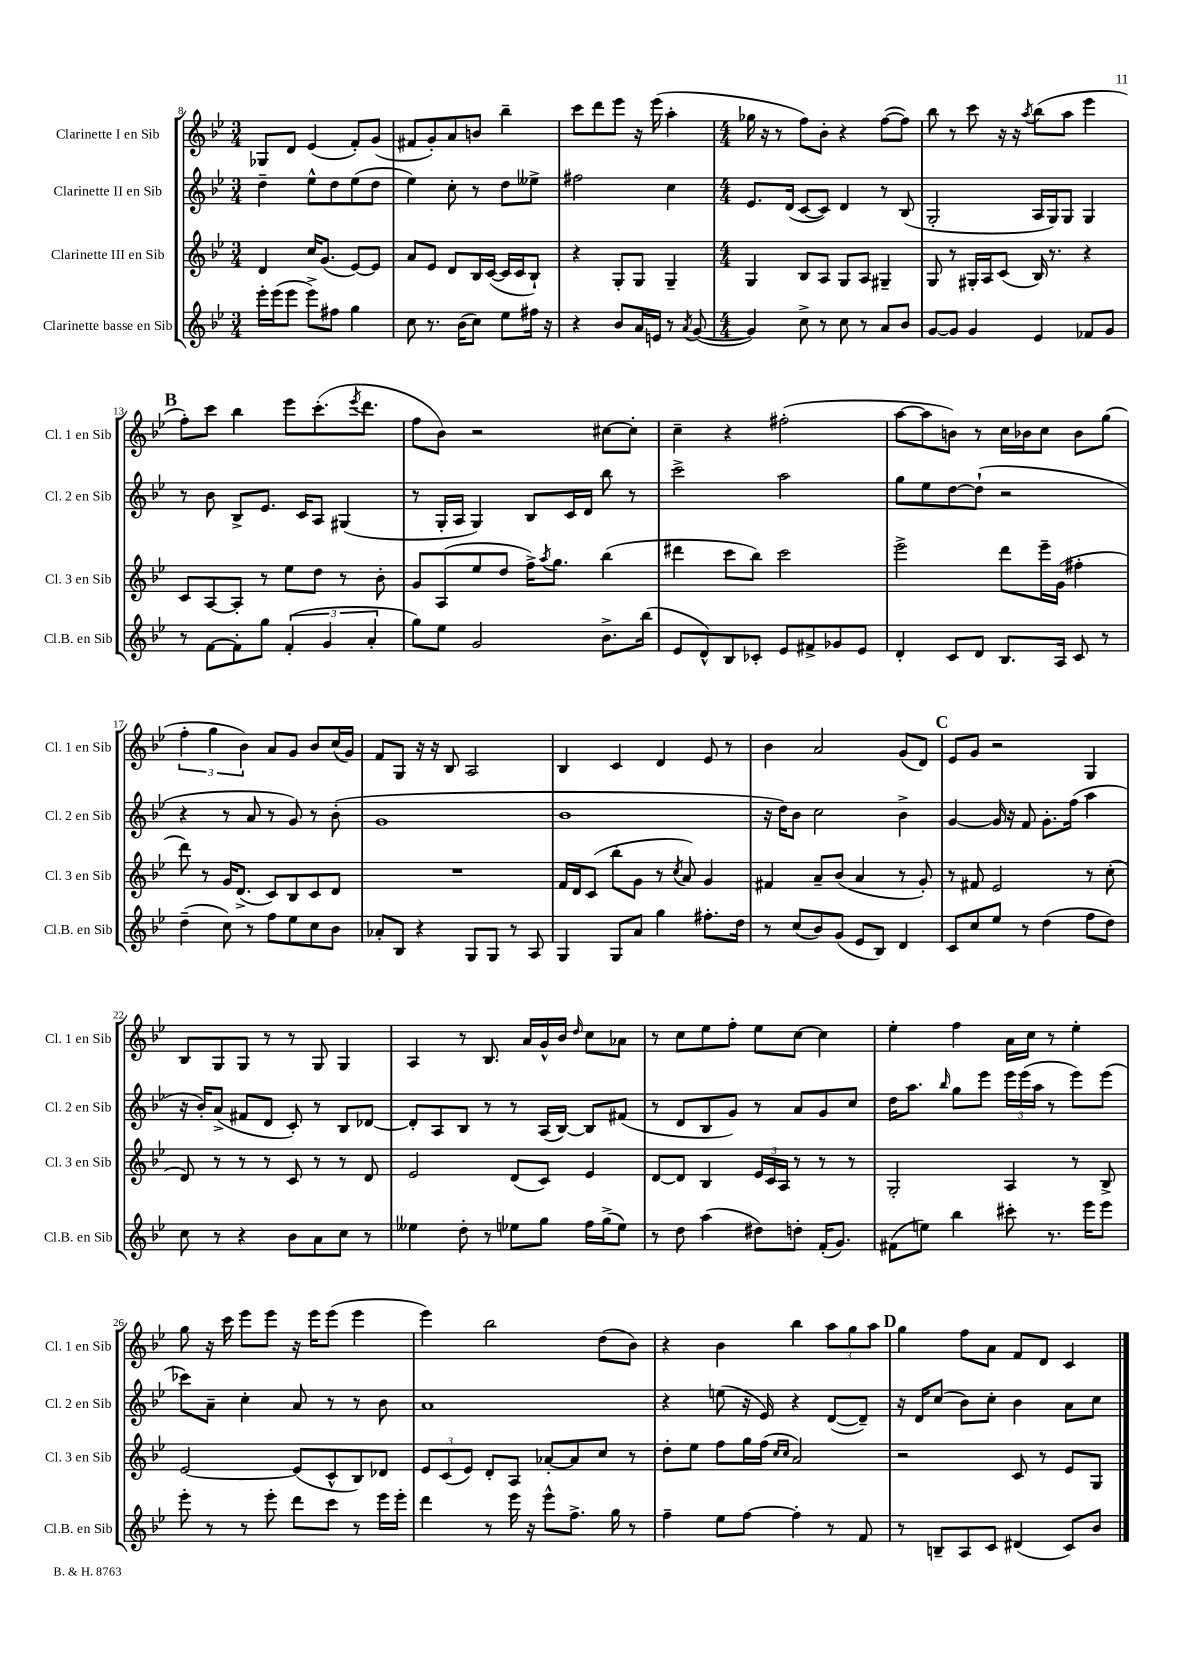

**kern	**kern	**kern	**kern
*staff4	*staff3	*staff2	*staff1
*clefG2	*clefG2	*clefG2	*clefG2
*k[b-e-]	*k[b-e-]	*k[b-e-]	*k[b-e-]
*M3/4	*M3/4	*M3/4	*M3/4
16eee-'\LL	4d/	4dd~\	8G-/L
(16eee-\J	.	.	.
8eee-\J	.	.	8d/J
8eee-^\L)	16cc/LK	8ee-^^\L	(4e-/
.	(8.g/J	.	.
8ff#\J	.	8dd\	.
4gg\	[8e-/L)	(8ee-\	8f'/L)
.	8e-/]J	8dd\J	(8g/J
=	=	=	=
8cc\	8a/L	4ee-\)	8f#/L
8.r	8e-/J	.	8g'/)
.	8d/L	8cc'\	8a/
(16b-\LK	.	.	.
8cc\J)	16B-/L	8r	8b/J
.	([16c/JJ	.	.
8ee-\L	16c/]LL	8dd\L	4bb-~\
.	16c/J	.	.
16ff#\Jk	8B-`/J)	8ee--^\J	.
16r	.	.	.
=	=	=	=
4r	4r	2ff#\	8ccc\L
.	.	.	8ddd\
8b-/L	8G'/L	.	8eee-\J
16a/L	8G/J	.	16r
16e/JJ	.	.	(16eee-\
8r	4G~/	4cc\	4aa'\
8qa/	.	.	.
([8g/	.	.	.
=	=	=	=
*M4/4	*M4/4	*M4/4	*M4/4
4g/])	4G/	8.e-/L	16gg-\
.	.	.	16r
.	.	.	8r
.	.	(16d/Jk	.
8cc^\	8B-/L	[8c/L	8ff\L)
8r	8A/J	8c/]J)	8b-'\J
8cc\	8G/L	4d/	4r
8r	8A/J	.	.
8a/L	4G#~/	8r	([8ff\L
8b-/J	.	(8B-/	8ff\]J)
=	=	=	=
[8g/L	8G/	2G'/	8bb-\
8g/]J	8r	.	8r
4g/	16G#'/LL	.	8ccc\
.	16A/J	.	.
.	(8c/J	.	16r
.	.	.	16r
.	.	.	8qaa/
4e-/	16B-/)	16A/LL	(8bb-\L
.	8.r	16G/J)	.
.	.	8G/J	8aa\J
8f-/L	4r	4G/	4eee-\
8g/J	.	.	.
=	=	=	=
8r	8c/L	8r	8ff'\L)
[8f\L	[8A/	8b-\	8ccc\J
8f'\]	8A'/]J	8B-^/L	4bb-\
8gg\J	8r	8.e-/J	.
(6f'/	8ee-\L	.	8eee-\L
.	.	16c/LK	.
.	8dd\J	8A/J	(8.ccc'\
6g/	.	.	.
.	8r	(4G#/	.
.	.	.	8qeee-/
.	.	.	8.ddd\J
6a'/	.	.	.
.	8b-'\	.	.
=	=	=	=
8gg\L)	8g/L	8r	8ff\L
8ee-\J	(8A/	16G'/LL	8b-\J)
.	.	16A/JJ	.
2g/	8ee-/	4G/)	2r
.	8dd/J	.	.
.	16ff^\LK)	8B-/L	.
.	8qaa/	.	.
.	8.gg\J	.	.
.	.	16c/L	.
.	.	16d/JJ	.
8.b-^\L	(4bb-\	8bb-\	[8cc#\L
.	.	8r	8cc#'\]J
(16bb-\Jk	.	.	.
=	=	=	=
8e-/L	4ddd#\	2ccc^\	4cc~\
8d^^/)	.	.	.
8B-/	8ccc\L	.	4r
8c-'/J	8bb-\J)	.	.
8e-/L	2ccc\	2aa\	(2ff#'\
8f#^/	.	.	.
8g-/	.	.	.
8e-/J	.	.	.
=	=	=	=
4d'/	2eee-^\	8gg\L	[8aa\L
.	.	8ee-\	8aa\]
8c/L	.	[8dd\	8b\J)
8d/J	.	(8dd`\]J	8r
8.B-/L	8ddd\L	2r	16cc\LL
.	.	.	16b-\J
.	16eee-~\L	.	8cc\J
16A/Jk	(16g\JJ	.	.
8c/	4ff#'\	.	8b-\L
8r	.	.	(8gg\J
=	=	=	=
(4dd~\	8ddd\)	4r	6ff'\
.	8r	.	.
.	.	.	6gg\
8cc\)	16g/LK	8r	.
.	(8.d^/J	.	.
.	.	.	6b-\)
8r	.	8a/	.
8ff\L	8c/L)	8r	8a/L
8ee-\	8B-/	8g/)	8g/J
8cc\	8c/	8r	8b-/L
8b-\J	8d/J	(8b-'\	(16cc/L
.	.	.	16g/JJ)
=	=	=	=
8a-'/L	1r	1g	8f/L
8B-/J	.	.	8G/J
4r	.	.	16r
.	.	.	16r
.	.	.	8B-/
8G/L	.	.	2A/
8G/J	.	.	.
8r	.	.	.
8A/	.	.	.
=	=	=	=
4G/	16f/LL	1b-	4B-/
.	16d/J	.	.
.	(8c/J	.	.
8G/L	8bb-'\L	.	4c/
8a/J	8g\J	.	.
4gg\	8r	.	4d/
.	8qcc/	.	.
.	8a/)	.	.
8.ff#'\L	4g/	.	8e-/
.	.	.	8r
16dd\Jk	.	.	.
=	=	=	=
8r	4f#/	16r	4b-\
.	.	16dd\LK)	.
(8cc/L	.	8b-\J	.
8b-/)	8a~/L	2cc\	2a/
(8g/J	(8b-/J	.	.
8e-/L	4a/	.	.
8B-/J)	.	.	.
4d/	8r	4b-^\	(8g/L
.	8g'/)	.	8d/J)
=	=	=	=
8c/L	8r	[4g/	8e-/L
8cc/	8f#/	.	8g/J
8ee-/J	2e-/	16g/]	2r
.	.	16r	.
8r	.	8f/	.
(4dd\	.	8.g'\L	.
.	.	(16ff\Jk	.
8ff\L	8r	4aa\	4G/
8dd\J)	(8cc'\	.	.
=	=	=	=
8cc\	8d/)	16r	8B-/L
.	.	16b-'/LK)	.
8r	8r	(8a^/J	8G/
4r	8r	8f#/L	8G/J
.	8r	8d/J	8r
8b-\L	8c/	8c'/)	8r
8a\	8r	8r	8G/
8cc\J	8r	8B-/L	4G/
8r	8d/	[8d-/J	.
=	=	=	=
4ee--\	2e-/	8d-'/]L	4A/
.	.	8A/	.
8dd'\	.	8B-/J	8r
8r	.	8r	8.B-/
8ee-\L	(8d/L	8r	.
.	.	.	16a/LL
8gg\J	8c/J)	(16A/LL	16g^^/
.	.	[16B-/JJ)	16b-/JJ
.	.	.	16qqdd/
16ff\LL	4e-/	8B-/]L	8cc\L
(16gg^\J	.	.	.
8ee-\J)	.	(8f#/J	8a-\J
=	=	=	=
8r	[8d/L	8r	8r
8dd\	8d/]J	8d/L	8cc\L
(4aa\	4B-/	8B-/	8ee-\
.	.	8g/J)	8ff'\J
8dd#\L)	24e-/LL	8r	8ee-\L
.	24c/	.	.
.	24A/JJ	.	.
8dd'\J	8r	8a/L	[8cc\J
(16f'/LK	8r	8g/	4cc\]
8.g/J)	.	.	.
.	8r	8cc/J	.
=	=	=	=
(8f#\L	2G'/	16dd\LK	4ee-'\
.	.	8.aa\J	.
8ee\J)	.	.	.
.	.	16qqbb-/	.
4bb-\	.	8gg\L	4ff\
.	.	8eee-\J	.
8ccc#'\	4A/	24eee-\LL	16a\LL
.	.	(24eee-\	.
.	.	.	16cc\JJ
.	.	24aa\JJ	.
8.r	.	8r	8r
.	8r	8eee-\L)	4ee-'\
16eee-\LK	.	.	.
8eee-\J	8B-^/	(8eee-\J	.
=	=	=	=
8eee-'\	[2e-/	8ccc-\L)	8gg\
8r	.	8a~\J	16r
.	.	.	16ccc\
8r	.	4cc'\	8eee-\L
8eee-'\	.	.	8eee-\J
8ddd\L	(8e-/]L	8a/	16r
.	.	.	16eee-\LK
8ccc\J	8c^^/	8r	(8eee-\J
8r	8B-/)	8r	4eee-\
16eee-\LL	8d-/J	8b-\	.
16eee-'\JJ	.	.	.
=	=	=	=
4ddd\	12e-/L	1a	4eee-\)
.	(12c/	.	.
.	12e-/J)	.	.
8r	8d'/L	.	2bb-\
16eee-\	8A/J	.	.
16r	.	.	.
8eee-^^\L	[8a-'/L	.	.
8.ff^\J	8a-/]	.	.
.	8cc/J	.	(8dd\L
16gg\	.	.	.
8r	8r	.	8b-\J)
=	=	=	=
4ff~\	8dd'\L	4r	4r
.	8ee-\J	.	.
8ee-\L	8ff\L	(8ee\	4b-\
[8ff\J	16gg\L	16r	.
.	(16ff\JJ	16e-/)	.
.	16qqcc/LL	.	.
.	16qqcc/JJ	.	.
4ff'\]	2a/)	4r	4bb-\
8r	.	([8d/L	12aa\L
.	.	.	12gg\
8f/	.	8d~/]J)	.
.	.	.	12aa\J
=	=	=	=
8r	2r	16r	4gg\
.	.	16d/LK	.
8B~/L	.	(8cc/J	.
8A/	.	8b-\L)	8ff\L
8c/J	.	8cc'\J	8a\J
(4d#/	8c/	4b-\	8f/L
.	8r	.	8d/J
8c/L)	8e-/L	8a\L	4c/
8b-/J	8G/J	8cc\J	.
==	==	==	==
*-	*-	*-	*-
